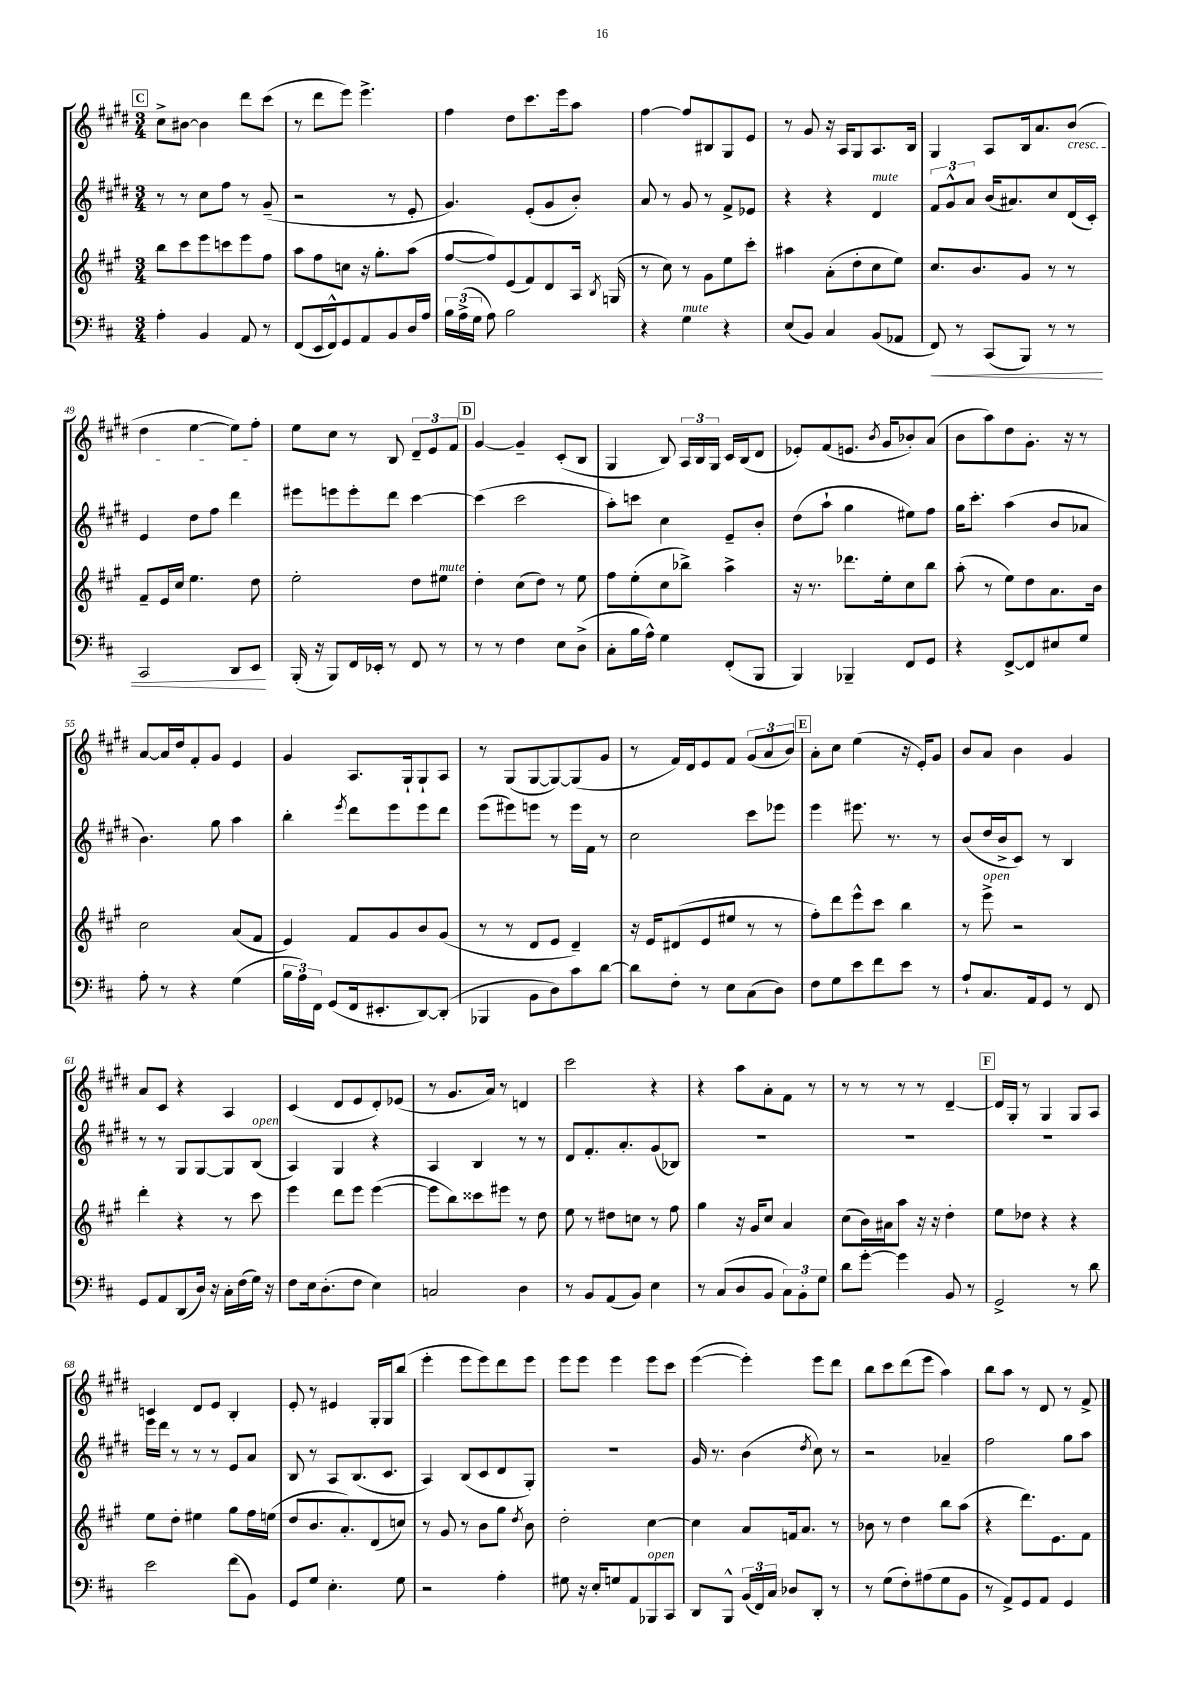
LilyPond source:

<<
\new StaffGroup <<
\new Staff = "s0" {
    \clef treble \key e \major \numericTimeSignature \time 3/4
    \autoBeamOff \mark \markup { \box "C" } cis''8[-> bis'8]~ bis'4 dis'''8[ cis'''8]( |
    r8 dis'''8[ e'''8]) e'''4.-> |
    fis''4 dis''8[ cis'''8. e'''16 a''8] |
    fis''4~ fis''8[ bis8 gis8 e'8] |
    r8 gis'8 r16 a16[ gis8 a8. b16] |
    gis4 a8[ b16 a'8. b'8]\cresc( |
    dis''4 e''4~ e''8[) fis''8]-.\! |
    e''8[ cis''8] r8 b8 \tuplet 3/2 { dis'8[-- e'8 fis'8] } |
    \mark \markup { \box "D" } gis'4~ gis'4-- cis'8[-.( b8] |
    gis4 b8) \tuplet 3/2 { a16[ b16 gis16] } cis'16[ b16( dis'8] |
    ees'8[-.) fis'8( e'8.] \acciaccatura { b'8 } gis'16[ bes'8-.) a'8]( |
    b'8[ a''8) dis''8 gis'8.]-. r16 r8 |
    a'8[~ a'16 dis''16 fis'8-. gis'8] e'4 |
    gis'4 a8.[ gis16-! gis8-! a8] |
    r8 gis8[( gis8~ gis8~) gis8( gis'8] |
    r8 fis'16[) dis'16 e'8 fis'8] \tuplet 3/2 { gis'8[( a'8 b'8]) } |
    \mark \markup { \box "E" } a'8[-. cis''8] e''4( r16 e'16[-.) gis'8] |
    b'8[ a'8] b'4 gis'4 |
    a'8[ cis'8] r4 a4 |
    cis'4( dis'8[ e'8 dis'8-.) ees'8]( |
    r8 gis'8.[ a'16]) r8 d'4 |
    cis'''2 r4 |
    r4 a''8[ a'8-. fis'8] r8 |
    r8 r8 r8 r8 dis'4~-- |
    \mark \markup { \box "F" } dis'16[ gis16]-. r8 gis4 gis8[ a8] |
    c'4 dis'8[ e'8] b4-. |
    e'8-. r8 eis'4 gis16[-. gis16 b''8]( |
    e'''4-. e'''8[ e'''8) dis'''8 e'''8] |
    e'''8[ e'''8] e'''4 e'''8[ cis'''8] |
    e'''4~( e'''4-.) e'''8[ dis'''8] |
    b''8[ cis'''8 dis'''8( e'''8] a''4) |
    b''8[ a''8] r8 dis'8 r8 fis'8-> \bar "|." |
}
\new Staff = "s1" {
    \clef treble \key e \major \numericTimeSignature \time 3/4
    \autoBeamOff \mark \markup { \box "C" } r8 r8 cis''8[ fis''8] r8 gis'8--( |
    r2 r8 e'8-. |
    gis'4.) e'8[-.( gis'8 b'8]-.) |
    a'8 r8 gis'8 r8 fis'8[-> ees'8] |
    r4 r4 dis'4^\markup { \italic "mute" } |
    \tuplet 3/2 { fis'8[ gis'8-^ a'8] } b'16[( ais'8.) cis''8 dis'16( cis'16]-.) |
    e'4 dis''8[ fis''8] dis'''4 |
    eis'''8[ e'''8 e'''8-. dis'''8] cis'''4~ |
    \mark \markup { \box "D" } cis'''4( cis'''2 |
    a''8[-.) c'''8] cis''4 e'8[-- b'8]-. |
    dis''8[( a''8]-! gis''4 eis''8[) fis''8] |
    gis''16[ cis'''8.]-. a''4( b'8[ aes'8] |
    b'4.) gis''8 a''4 |
    b''4-. \acciaccatura { e'''8 } dis'''8[ e'''8 e'''8 dis'''8] |
    e'''8[( eis'''8) e'''8] r8 e'''16[ fis'16] r8 |
    cis''2 cis'''8[ ees'''8] |
    \mark \markup { \box "E" } e'''4 eis'''8. r8. r8 |
    b'8[( dis''16 b'16-> cis'8]) r8 b4 |
    r8 r8 gis8[ gis8~ gis8 b8]^\markup { \italic "open" }( |
    a4) gis4 r4 |
    a4 b4 r8 r8 |
    dis'8[ fis'8.-. a'8.-. gis'8( bes8]) |
    R2. |
    R2. |
    \mark \markup { \box "F" } R2. |
    e'''16[ dis'''16] r8 r8 r8 e'8[ a'8] |
    b8 r8 a8[ b8.( cis'8.] |
    a4) b8[( cis'8 dis'8 gis8]-.) |
    R2. |
    gis'16 r8. b'4( \acciaccatura { dis''8 } cis''8) r8 |
    r2 aes'4-- |
    fis''2 gis''8[ a''8] \bar "|." |
}
\new Staff = "s2" {
    \clef treble \key a \major \numericTimeSignature \time 3/4
    \autoBeamOff \mark \markup { \box "C" } b''8[ cis'''8 e'''8 c'''8 e'''8 fis''8] |
    a''8[ fis''8 c''8] r16 gis''8.[-. a''8]( |
    fis''8[~ fis''8) e'8( fis'8) d'8 a16] \acciaccatura { b8 } g16( |
    r8 cis''8) r8 gis'8[ e''8 cis'''8]-. |
    ais''4 a'8[-.( d''8-. cis''8 e''8]) |
    cis''8.[ b'8. gis'8] r8 r8 |
    fis'8[-- e'16 cis''16] e''4. d''8 |
    e''2-. d''8[ eis''8]^\markup { \italic "mute" } |
    \mark \markup { \box "D" } d''4-. cis''8[( d''8]) r8 e''8 |
    fis''8[ e''8-.( cis''8 bes''8]->) a''4-> |
    r16 r8. des'''8.[ e''16-. cis''8 b''8] |
    a''8-.( r8 e''8[) d''8 a'8. b'16] |
    cis''2 a'8[( fis'8] |
    e'4) fis'8[ gis'8 b'8 gis'8]( |
    r8 r8 d'8[ e'8] d'4--) |
    r16 e'16[ dis'8( e'8 eis''8] r8 r8 |
    \mark \markup { \box "E" } fis''8[-.) d'''8 e'''8-^ cis'''8] b''4 |
    r8 e'''8->^\markup { \italic "open" } r2 |
    d'''4-. r4 r8 cis'''8 |
    e'''4 d'''8[ e'''8] e'''4~( |
    e'''8[ b''8) cisis'''8 eis'''8] r8 d''8 |
    e''8 r8 dis''8[ c''8] r8 fis''8 |
    gis''4 r16 gis'16[ cis''8] a'4 |
    cis''8[( b'16) ais'16 a''8] r16 r16 d''4-. |
    \mark \markup { \box "F" } e''8[ des''8] r4 r4 |
    e''8[ d''8]-. eis''4 gis''8[ fis''16 e''16]( |
    d''8[ b'8. a'8.-.) d'8( c''8]) |
    r8 gis'8 r8 b'8[ gis''8] \acciaccatura { d''8 } b'8 |
    d''2-. cis''4~ |
    cis''4 a'8[ f'16 a'8.] r8 |
    bes'8 r8 d''4 b''8[ a''8]( |
    r4 d'''8.[) e'8. fis'8] \bar "|." |
}
\new Staff = "s3" {
    \clef bass \key d \major \numericTimeSignature \time 3/4
    \autoBeamOff \mark \markup { \box "C" } a4-. b,4 a,8 r8 |
    fis,8[( e,16 fis,16-^) g,8 a,8 b,8 d16 a16] |
    \tuplet 3/2 { b16[ a16->( g16] } a8) b2 |
    r4 g4^\markup { \italic "mute" } r4 |
    e8[( b,8]) cis4 b,8[( aes,8] |
    fis,8\<) r8 cis,8[( b,,8]) r8 r8 |
    cis,2 d,8[ e,8]\! |
    b,,16-.( r16 b,,8[) fis,16 ees,16]-. r8 fis,8 r8 |
    \mark \markup { \box "D" } r8 r8 fis4 e8[ d8]->( |
    cis8[-. b16 a16]-^) g4 fis,8[-.( b,,8] |
    b,,4) bes,,4-- fis,8[ g,8] |
    r4 fis,8[~-> fis,8 eis8 g8] |
    a8-. r8 r4 g4( |
    \tuplet 3/2 { b16[ a16) fis,16] } g,8[( fis,16 eis,8.-. d,8~) d,8]-.( |
    bes,,4 b,8[ d8) cis'8 d'8]~ |
    d'8[ fis8]-. r8 e8[ cis8( d8]) |
    \mark \markup { \box "E" } fis8[ g8 e'8 fis'8 e'8] r8 |
    a8[-! cis8. a,16 g,8] r8 fis,8 |
    g,8[ a,8 d,8( d16]) r16 cis16[-. fis16( g16]) r16 |
    fis8[ e16 d8.-.( fis8] e4) |
    c2 d4 |
    r8 b,8[ a,8( b,8]) e4 |
    r8 cis8[( d8 b,8] \tuplet 3/2 { cis8[) b,8-. g8] } |
    d'8[ g'8]~-. g'4 b,8 r8 |
    \mark \markup { \box "F" } g,2-> r8 d'8 |
    e'2 fis'8[( b,8]) |
    g,8[ g8] e4.-. g8 |
    r2 a4-. |
    gis8 r16 e16[-. g8 a,8 bes,,8^\markup { \italic "open" } cis,8] |
    d,8[ b,,8]-^ \tuplet 3/2 { b,16[( fis,16) cis16] } des8[ d,8]-. r8 |
    r8 g8[( fis8-.) ais8( g8 b,8] |
    r8 a,8[->) g,8 a,8] g,4 \bar "|." |
}
>>
>>
\layout { \context { \Score currentBarNumber = #43 } }
